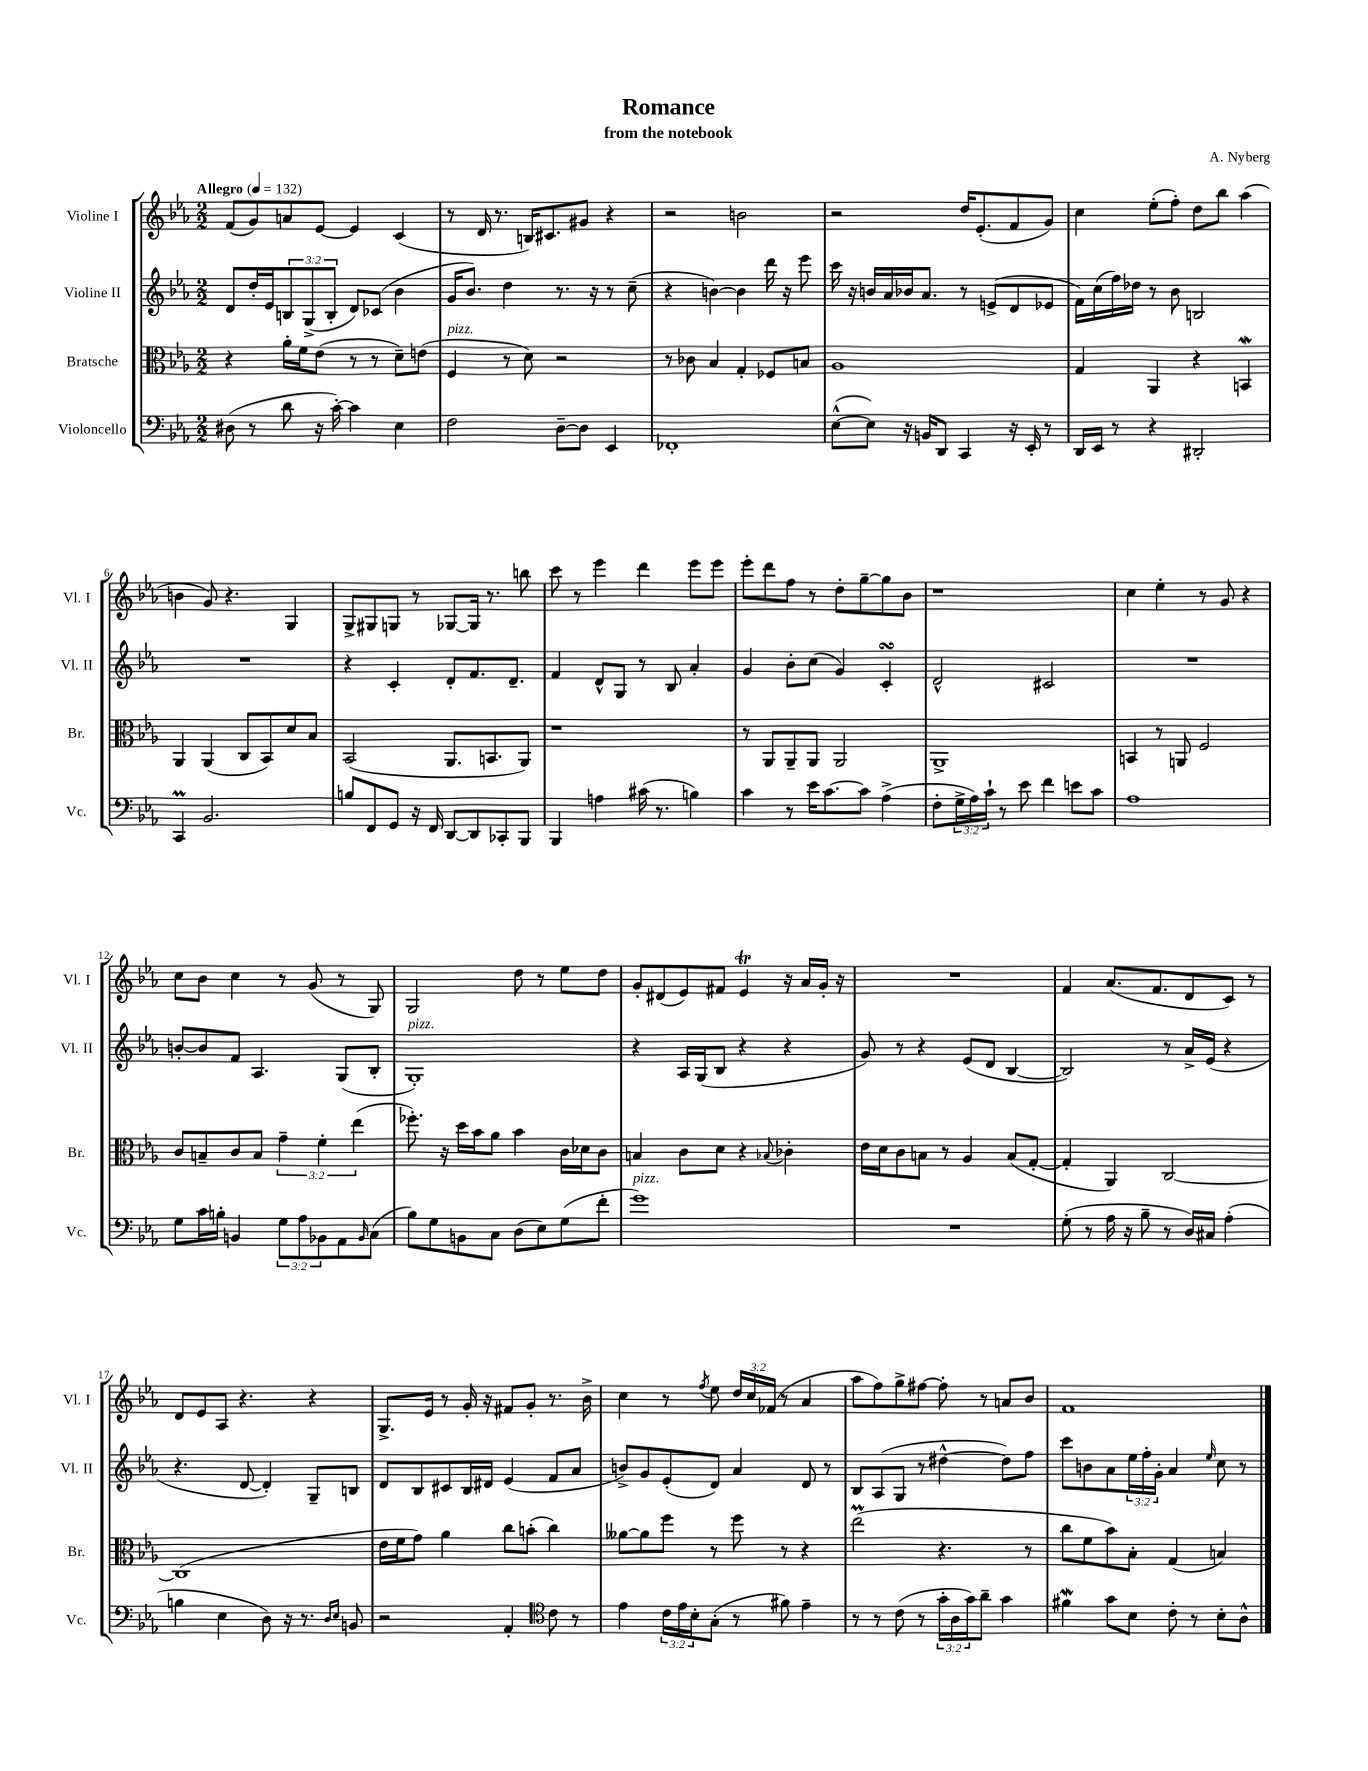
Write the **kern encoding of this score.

**kern	**kern	**kern	**kern
*staff4	*staff3	*staff2	*staff1
*clefF4	*clefC3	*clefG2	*clefG2
*k[b-e-a-]	*k[b-e-a-]	*k[b-e-a-]	*k[b-e-a-]
*M2/2	*M2/2	*M2/2	*M2/2
*MM132	*MM132	*MM132	*MM132
(8D#	4r	8d	(8f
8r	.	16dd'	8g)
.	.	16e-	.
8d	16a-'	12B	8a
.	16f	.	.
.	.	(12G^	.
16r	(8e-	.	[8e-
.	.	12B'	.
[16c')	.	.	.
4c]	8r	8d)	4e-]
.	8r	(8c-	.
4E-	8d~)	4b-	(4c
.	(8e	.	.
=	=	=	=
2F	4F	16g	8r
.	.	8.b-)	.
.	.	.	16d
.	.	.	8.r
.	8r	4dd	.
.	8d)	.	16B)
.	.	.	8.c#
[8D~	2r	8.r	.
8D]	.	.	8g#
.	.	16r	.
4EE-	.	8r	4r
.	.	(8cc~	.
=	=	=	=
1FF-'	8r	4r	2r
.	8c-	.	.
.	4B-	[4b)	.
.	4G'	4b]	2b
.	8F-	16ddd	.
.	.	16r	.
.	8B	8eee-	.
=	=	=	=
([8E-^^	1A-	16ccc	2r
.	.	16r	.
8E-])	.	16b	.
.	.	16a-	.
16r	.	16b-	.
16BB	.	8.a-	.
8DD	.	.	.
4CC	.	8r	16dd
.	.	.	(8.e-'
.	.	(8e^	.
16r	.	8d	8f
16EE-'	.	.	.
8r	.	8e-	8g)
=	=	=	=
16DD	4G	16f)	4cc
16EE-	.	(16cc	.
8r	.	16ff)	.
.	.	16dd-	.
4r	4AA-	8r	(8ee-'
.	.	8b-	8ff')
2DD#'	4r	2B	8dd
.	.	.	8bb-
.	4BB	.	(4aa-
=	=	=	=
4CC	4AA-	1r	4b
2.BB-	(4AA-	.	8g)
.	.	.	4.r
.	8C	.	.
.	8BB-)	.	.
.	8d	.	4G
.	8B-	.	.
=	=	=	=
8B	(2BB-	4r	8G^
8FF	.	.	8G#
8GG	.	4c'	8G
16r	.	.	8r
16FF	.	.	.
[8DD	8.AA-	8d'	[8G-
8DD]	.	8.f	16G-]
.	8.BB	.	8.r
8CC-'	.	.	.
.	.	8.d~	.
8BBB-	8AA-)	.	8bb
=	=	=	=
4BBB-	1r	4f	8ccc
.	.	.	8r
4A	.	8d^^	4eee-
.	.	8G	.
(16c#	.	8r	4ddd
8.r	.	.	.
.	.	8B-	.
4B)	.	4a-'	8eee-
.	.	.	8eee-
=	=	=	=
4c	8r	4g	8eee-'
.	8AA-	.	8ddd
8r	8AA-~	8b-'	8ff
16e-	8AA-	(8cc	8r
[8.c	.	.	.
.	2AA-	4g)	8dd'
8c]	.	.	[8gg~
(4A-^	.	4c'	8gg]
.	.	.	8b-
=	=	=	=
8F'	1AA-^	2d^^	1r
24G^	.	.	.
24A-)	.	.	.
24c`	.	.	.
8r	.	.	.
8e-	.	.	.
4f	.	2c#	.
8e	.	.	.
8c	.	.	.
=	=	=	=
1A-	4BB	1r	4cc
.	8r	.	4ee-'
.	8AA	.	.
.	2F	.	8r
.	.	.	8g
.	.	.	4r
=	=	=	=
8G	8c	[8b'	8cc
16c	8B~	8b]	8b-
16B'	.	.	.
4BB	8c	8f	4cc
.	8B	4.A-	.
12G	6g~	.	8r
12A-	.	.	.
.	.	.	(8g
12BB-	6f'	.	.
8AA-	.	(8G	8r
.	(6ee-	.	.
16qqBB-	.	.	.
(8C	.	8B-'	8G)
=	=	=	=
8B-)	8.ff-')	1G')	2G
8G	.	.	.
.	16r	.	.
8BB	16dd	.	.
.	16b-	.	.
8C	8a-	.	.
(8D	4b-	.	8dd
8E-)	.	.	8r
(8G	16c	.	8ee-
.	16d-	.	.
8f'	8c	.	8dd
=	=	=	=
1g)	4B	4r	8g'
.	.	.	(8d#
.	8c	16A-	8e-)
.	.	(16G	.
.	8d	8B-	8f#
.	4r	4r	4e-
.	8qqB-	.	.
.	4c-'	4r	16r
.	.	.	16a-
.	.	.	16g'
.	.	.	16r
=	=	=	=
1r	16e-	8g)	1r
.	16d	.	.
.	8c	8r	.
.	8B	4r	.
.	8r	.	.
.	4A-	(8e-	.
.	.	8d	.
.	(8B	[4B-	.
.	[8G'	.	.
=	=	=	=
(8G'	4G']	2B-])	4f
8r	.	.	.
16A-	4AA-)	.	(8.a-
16r	.	.	.
8B-~	.	.	.
.	.	.	8.f
8r	[2C	8r	.
16D)	.	16a-^	8d
16C#	.	(16e-	.
(4A-'	.	4r	8c)
.	.	.	8r
=	=	=	=
4B	(1C]	4.r	8d
.	.	.	8e-
4E-	.	.	8A-
.	.	[8d	4.r
8D)	.	4d'])	.
16r	.	.	.
8.r	.	.	.
.	.	8G~	4r
16qqD	.	.	.
16qqE-	.	.	.
8BB	.	8B	.
=	=	=	=
2r	16e-	8d	8.G^
.	16f	.	.
.	8g)	8B-	.
.	.	.	16e-
.	4a-	8c#	8r
.	.	16B-	16g'
.	.	16d#	16r
4AA-'	8cc	(4e-	8f#
.	(8b'	.	8g'
*clefC4	*	*	*
8c	4cc)	8f	8.r
8r	.	8a-	.
.	.	.	16b-^
=	=	=	=
4e-	[8a--	8b^)	4cc
.	8a--]	8g	.
24c	8ff	(8e-'	8r
24e-	.	.	.
24B-'	.	.	.
.	.	.	8qff
(8G'	8r	8d)	8ee-
8r	8ff	4a-	24dd
.	.	.	24cc
.	.	.	(24f-
8f#)	8r	.	8r
4e-~	4r	8d	4a-
.	.	8r	.
=	=	=	=
8r	(2ee-	8B-	8aa-
8r	.	(8A-	8ff)
(8c	.	8G	8gg^
8r	.	8r	[8ff#
24g'	4.r	[4dd#^^	8ff#']
24A-	.	.	.
24g)	.	.	.
8a-~	.	.	8r
4g	.	8dd#])	8a
.	8r	8ff	8b-
=	=	=	=
4f#	8cc	8ccc	1f
.	8f	8b	.
8g	8b-)	8a-	.
8B-	8B-'	24ee-	.
.	.	24ff'	.
.	.	24g'	.
8c'	(4G	4a-	.
8r	.	.	.
.	.	16qqee-	.
8B-'	4B)	8cc	.
8A-^^	.	8r	.
==	==	==	==
*-	*-	*-	*-
